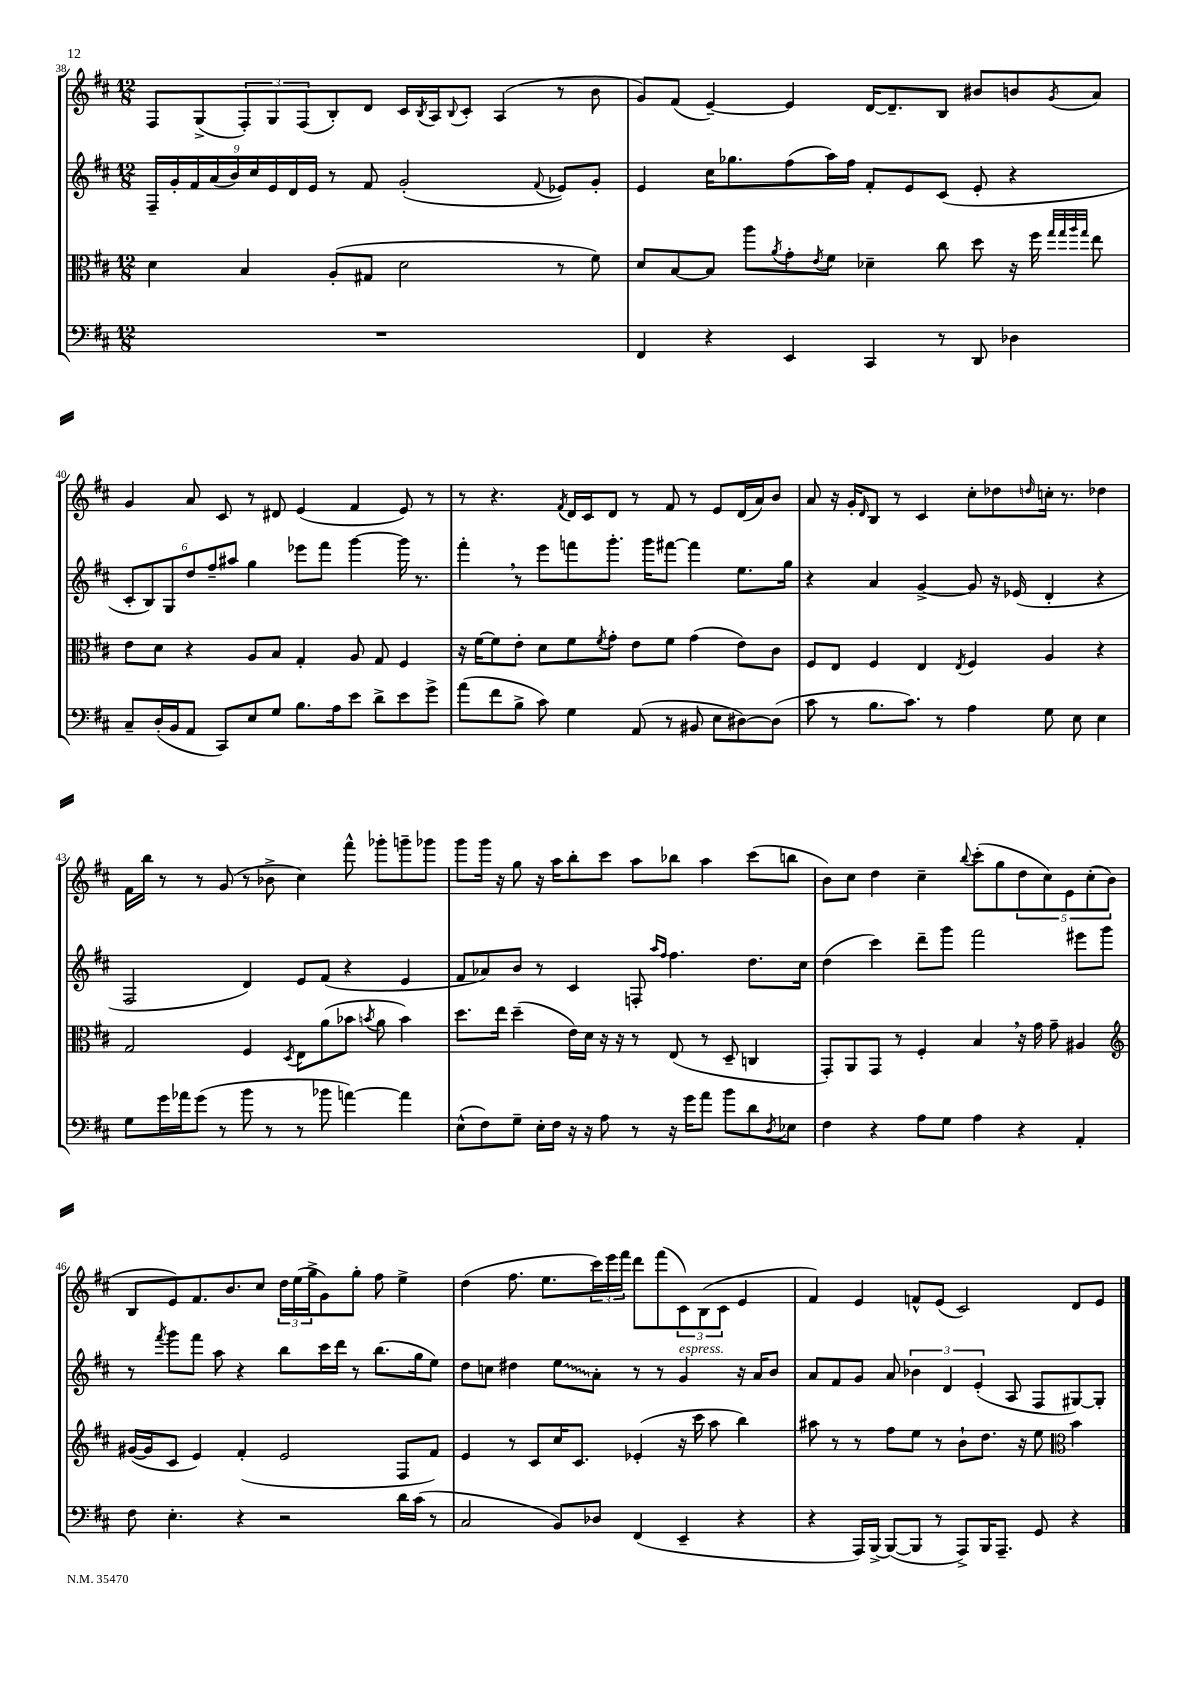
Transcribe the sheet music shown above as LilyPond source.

<<
\new StaffGroup <<
\new Staff = "s0" {
    \clef treble \key d \major \numericTimeSignature \time 12/8
    fis8 g8->( \tuplet 3/2 { fis8-.) g8 fis8( } b8-.) d'8 cis'16 \acciaccatura { b8 } a16 \appoggiatura { b8 } cis'8-. a4( r8 b'8 |
    g'8) fis'8( e'4~--) e'4 d'16~ d'8.-- b8 bis'8 b'8 \acciaccatura { g'8 } a'8 |
    g'4 a'8 cis'8 r8 dis'8 e'4( fis'4 e'8) r8 |
    r8 r4. \acciaccatura { fis'8 } d'16 cis'16 d'8 r8 fis'8 r8 e'8 d'16( a'16) b'8 |
    a'8 r16 g'16-. \grace { d'16 } b8 r8 cis'4 cis''8-. des''8 \grace { d''16 } c''16-. r8. des''4 |
    fis'16 b''16 r8 r8 g'8( r8 bes'8-> cis''4) fis'''8-^ ges'''8-. g'''8-- ges'''8 |
    g'''8 g'''16 r16 g''8 r16 a''16 b''8-. cis'''8 a''8 bes''8 a''4 cis'''8( b''8 |
    b'8) cis''8 d''4 cis''4-- \appoggiatura { b''8 } cis'''8-.( g''8 \tuplet 5/4 { d''8 cis''8) e'8 cis''8-.( b'8 } |
    b8 e'8) fis'8. b'8. cis''8 \tuplet 3/2 { d''16 e''16( g''16-> } g'8) g''8-. fis''8 e''4-> |
    d''4( fis''8. e''8. \tuplet 3/2 { cis'''16) e'''16 fis'''16 } d'''8 fis'''8( \tuplet 3/2 { cis'8) b8( cis'8 } e'4 |
    fis'4) e'4 f'8-^ e'8( cis'2) d'8 e'8 \bar "|." |
}
\new Staff = "s1" {
    \clef treble \key d \major \numericTimeSignature \time 12/8
    \tuplet 9/8 { fis16-- g'16-. fis'16 a'16( b'16) cis''16 e'16 d'16 e'16 } r8 fis'8 g'2-.( \appoggiatura { fis'8 } ees'8) g'8-. |
    e'4 cis''16 ges''8. fis''8( a''16) fis''16 fis'8-. e'8 cis'8( e'8-. r4 |
    \tuplet 6/4 { cis'8-. b8) g8 d''8 fis''8-- ais''8 } g''4 ees'''8 fis'''8 g'''4~ g'''16 r8. |
    fis'''4-. \breathe r8 e'''8 f'''8 g'''8.-. g'''16 fis'''8~ fis'''4 e''8. g''16 |
    r4 a'4 g'4~-> g'8 r16 ees'16( d'4-. r4 |
    fis2 d'4) e'8 fis'8( r4 e'4 |
    fis'8 aes'8) b'8 r8 cis'4 f8-. \grace { a''16 fis''16 } fis''4. d''8. cis''16 |
    d''4( cis'''4) d'''8-- g'''8 fis'''2 eis'''8 g'''8 |
    r8 \acciaccatura { fis'''8 } g'''8 fis'''8 a''8 r4 b''8 cis'''16 d'''16 r8 b''8.( g''16 e''8) |
    d''8 c''8 dis''4 \once \override Glissando.style = #'zigzag e''8\glissando a'8-. r8 r8 g'4^\markup { \italic "espress." } r16 a'16 b'8 |
    a'8 fis'8 g'8 a'8 \tuplet 3/2 { bes'4 d'4 e'4-.( } a8 fis8 gis8~) gis8-. \bar "|." |
}
\new Staff = "s2" {
    \clef alto \key d \major \numericTimeSignature \time 12/8
    d'4 b4 a8-.( gis8 d'2 r8 fis'8) |
    d'8 b8~ b8 a''8 \acciaccatura { a'8 } g'8-. \acciaccatura { e'8 } fis'8 des'4-- cis''8 d''8 r16 fis''16 \grace { g''32 g''32 a''32 g''32 } e''8 |
    e'8 d'8 r4 a8 b8 g4-. a8 g8 fis4 |
    r16 fis'16~ fis'8 e'8-. d'8 fis'8 \acciaccatura { fis'8 } g'8-. e'8 fis'8 g'4( e'8) cis'8 |
    fis8 e8 fis4 e4 \acciaccatura { e8 } fis4 a4 r4 |
    g2 fis4 \acciaccatura { d8 } e8 a'8( bes'8 \acciaccatura { b'8 } a'8 b'4) |
    d''8. e''16 d''4--( e'16) d'16 r16 r16 r8 e8( r8 d8-- c4 |
    g,8-.) a,8 g,8 r8 fis4-. b4 \breathe r16 g'16 g'8-- ais4 |
    \clef treble gis'16~( gis'16 cis'8 e'4) fis'4-.( e'2 fis8 fis'8) |
    e'4 r8 cis'8 cis''16 cis'8. ees'4-.( r16 cis'''16 a''8 b''4) |
    ais''8 r8 r8 fis''8 e''8 r8 b'8-! d''8. r16 e''8 \clef alto b'4 \bar "|." |
}
\new Staff = "s3" {
    \clef bass \key d \major \numericTimeSignature \time 12/8
    R1. |
    fis,4 r4 e,4 cis,4 r8 d,8 des4 |
    cis8-- d16-.( b,16 a,8 cis,8) e8 g8 b8. a16 e'8 d'8-> e'8 g'8-> |
    a'8( fis'8 b8-> cis'8) g4 a,8( r8 bis,8 e8 dis8~) dis8( |
    cis'8 r8 b8. cis'8.) r8 a4 g8 e8 e4 |
    g8 g'16 aes'16 g'8( r8 b'8 r8 r8 bes'8 a'4~) a'4 |
    e8-^( fis8) g8-- e16-. fis16 r16 r16 a8 r8 r16 g'16 a'8 b'8 d'8 \acciaccatura { d8 } ees8 |
    fis4 r4 a8 g8 a4 r4 a,4-. |
    fis8 e4.-. r4 r2 d'16 cis'16( r8 |
    cis2 b,8) des8 fis,4( e,4-- r4 |
    r4 a,,16) b,,16~-> b,,8~( b,,8 r8 a,,8->) b,,16 a,,8.-- g,8 r4 \bar "|." |
}
>>
>>
\layout { \context { \Score currentBarNumber = #38 } }
